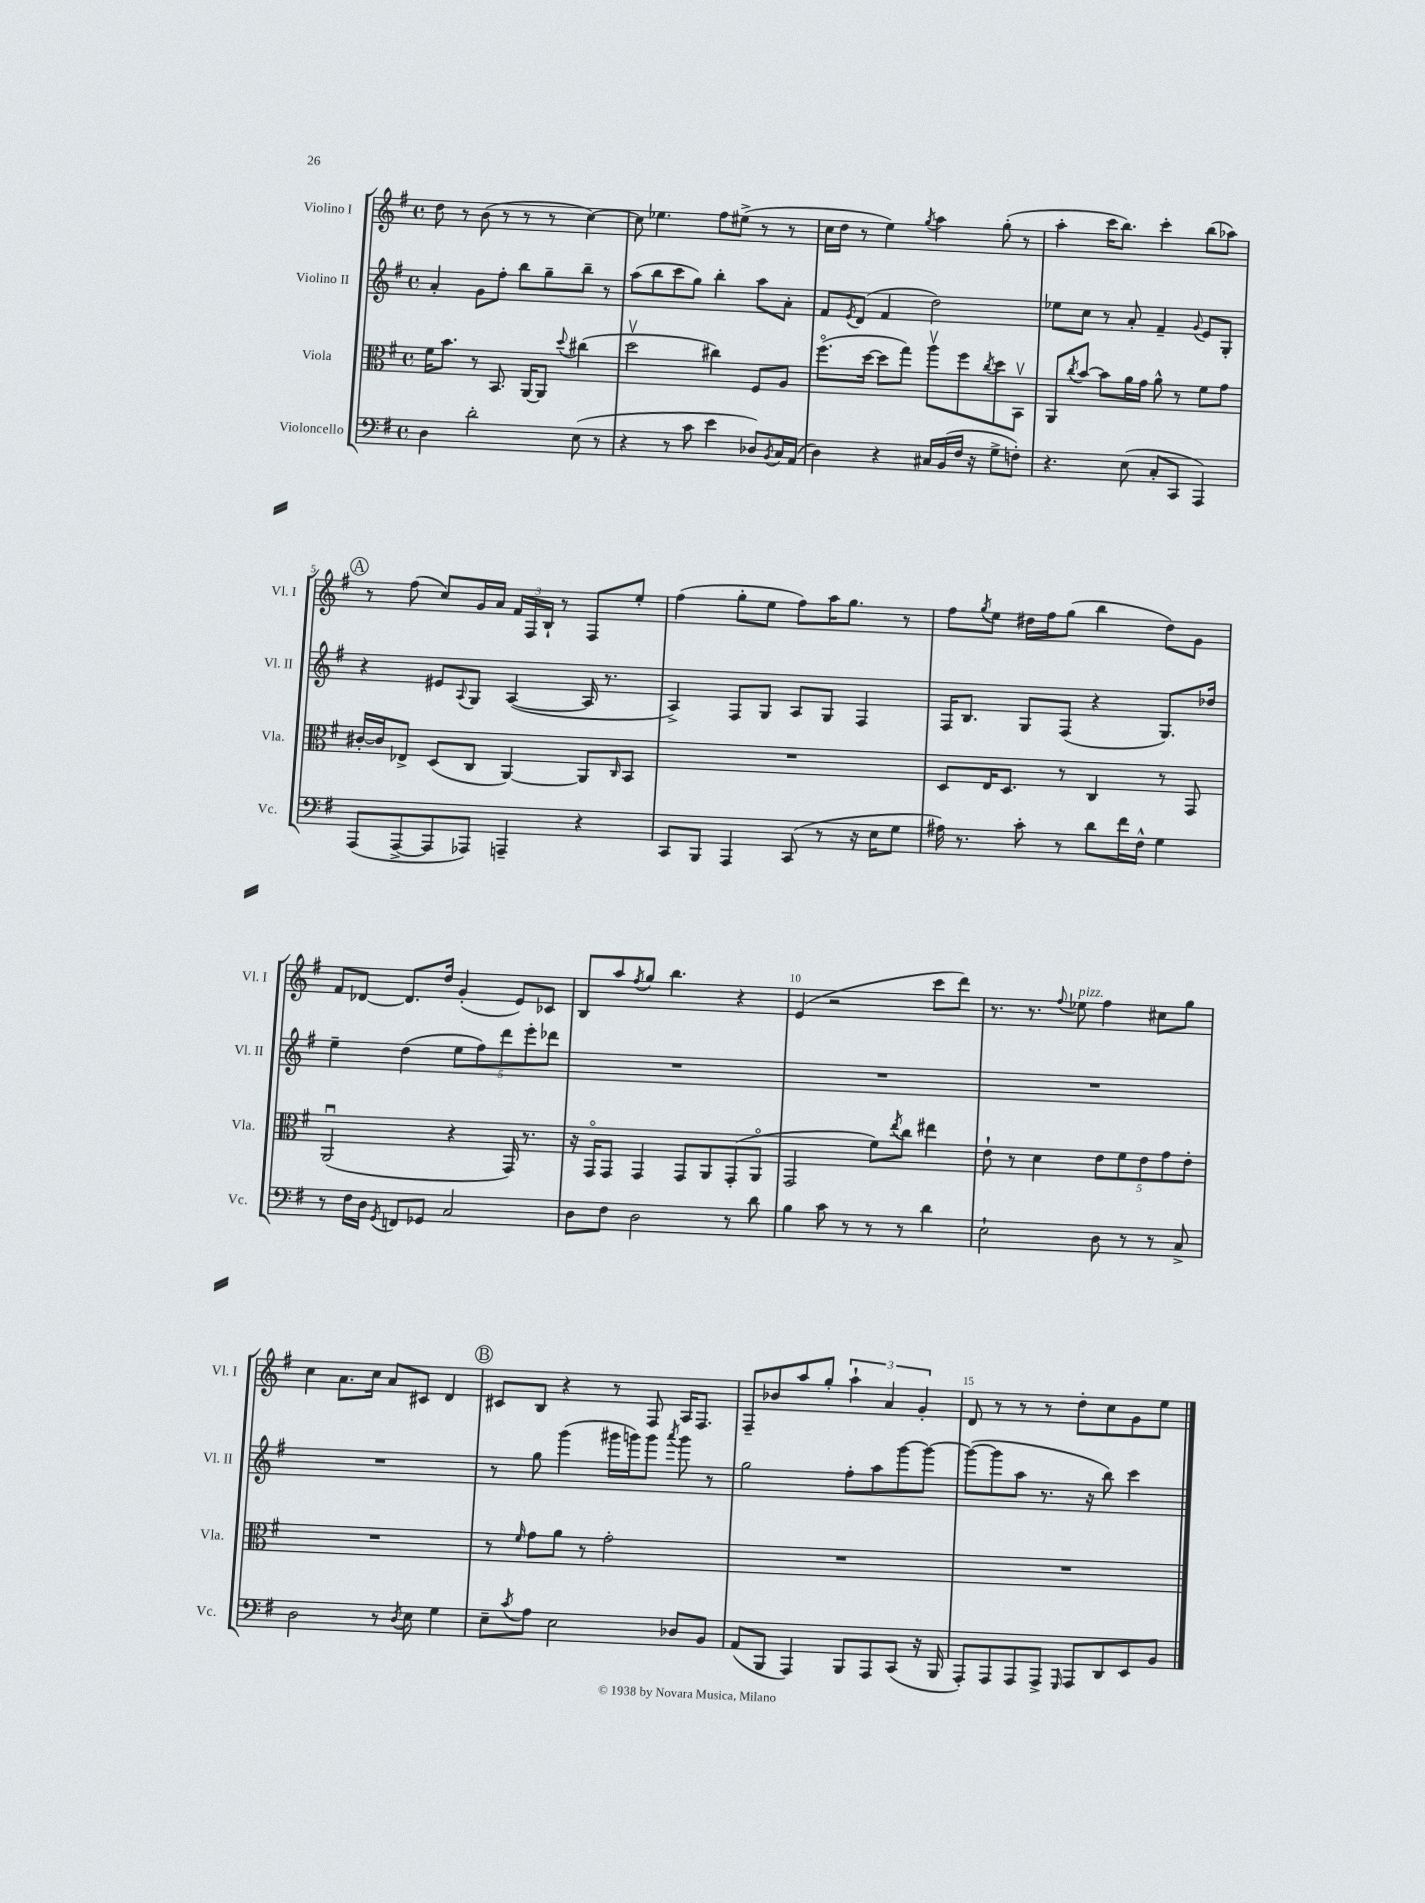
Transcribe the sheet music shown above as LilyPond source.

<<
\new StaffGroup <<
\new Staff = "s0" \with { instrumentName = "Violino I" shortInstrumentName = "Vl. I" } {
    \clef treble \key g \major \defaultTimeSignature \time 4/4
    d''8 r8 b'8( r8 r8 r8 c''4~) |
    c''8 ees''4. fis''8 eis''8->( r8 r8 |
    c''16 d''16 r8 e''4) \acciaccatura { g''8 } a''4 g''8-.( r8 |
    a''4-. c'''16 b''8.) c'''4-. b''8( aes''8) |
    \mark \markup { \circle "A" } r8 fis''8( c''8) g'16 a'16 \tuplet 3/2 { fis'16 fis16 b16-! } r8 fis8 e''8-. |
    fis''4( g''8-. e''8 fis''8) a''16 g''8. r8 |
    fis''8 \acciaccatura { g''8 } e''8 dis''16 fis''16 g''8( b''4 dis''8) g'8 |
    fis'8 des'8~ des'8. d''16 g'4-.( e'8) ces'8 |
    b8 a''8 \acciaccatura { fis''8 } g''8 b''4. r4 |
    e'4( r2 c'''8 d'''8) |
    r8. r8. \appoggiatura { fis''8 } ees''8^\markup { \italic "pizz." } fis''4 cis''8 g''8 |
    c''4 a'8. c''16 a'8 cis'8 d'4 |
    \mark \markup { \circle "B" } cis'8 b8 r4 r8 fis8 a16 fis8. |
    fis8-- bes'8 a''8 g''8-. \tuplet 3/2 { a''4-! a'4 g'4-. } |
    d'8 r8 r8 r8 d''8-. c''8 g'8 e''8 \bar "|." |
}
\new Staff = "s1" \with { instrumentName = "Violino II" shortInstrumentName = "Vl. II" } {
    \clef treble \key g \major \defaultTimeSignature \time 4/4
    a'4-. g'8 fis''8-. b''8 g''8-- b''8-- r8 |
    a''8( b''8 c'''8 g''8) b''4-. a''8 a'8-. |
    fis'8 \acciaccatura { e'8 } d'8( fis'4 d''2) |
    ees''8 c''8 r8 a'8-. fis'4-- \appoggiatura { g'8 } e'8 g8-. |
    \mark \markup { \circle "A" } r4 eis'8 \appoggiatura { a8 } g8 a4~( a16 r8. |
    a4->) fis8 g8 a8 g8 fis4 |
    fis16 b8. g8 fis8( r4 g8.) des''16 |
    e''4-- d''4( \tuplet 5/4 { e''8 fis''8) d'''8 e'''8-. des'''8 } |
    R1 |
    R1 |
    R1 |
    R1 |
    \mark \markup { \circle "B" } r8 g''8 g'''4( gis'''16 g'''16) g'''8 \acciaccatura { a'''8 } g'''8 r8 |
    g''2 fis''8-. a''8 g'''8~ g'''8~ |
    g'''8~( g'''8 a''8 r8. r16 b''8) c'''4 \bar "|." |
}
\new Staff = "s2" \with { instrumentName = "Viola" shortInstrumentName = "Vla." } {
    \clef alto \key g \major \defaultTimeSignature \time 4/4
    fis'16 b'8. r8 b,8. a,16~ a,8 \appoggiatura { d''8 } cis''4( |
    d''2\upbow cis''4) fis8 a8 |
    fis''8.\flageolet( d''16~ d''8 g''8) a''8\upbow fis''8 \acciaccatura { c''8 } d''8 b,8\upbow |
    a,8 \acciaccatura { c''8 } b'8~ b'8 a'16 g'16 a'8-^ r8 fis'8 g'8 |
    \mark \markup { \circle "A" } cis'16~-. cis'16 ees8-> d8( c8 a,4~) a,8 \grace { c16 } b,8 |
    R1 |
    d8 e16 d8. r8 c4 r8 g,8 |
    a,2\downbow( r4 g,16) r8. |
    r16 g,16\flageolet g,8 g,4 g,8 a,8 g,8-.( a,8\flageolet |
    g,2 fis'8) \acciaccatura { e''8 } c''8 eis''4 |
    e'8-! r8 d'4 \tuplet 5/4 { e'8 fis'8 e'8 g'8 e'8-. } |
    R1 |
    \mark \markup { \circle "B" } r8 \grace { fis'16 } g'8 a'8 r8 g'2-. |
    R1 |
    R1 \bar "|." |
}
\new Staff = "s3" \with { instrumentName = "Violoncello" shortInstrumentName = "Vc." } {
    \clef bass \key g \major \defaultTimeSignature \time 4/4
    d4 d'2-. e8( r8 |
    r4 r8 c'8 e'4 des8) \acciaccatura { b,8 } c16 a,16( |
    d4) r4 cis16 b,16( fis16 r16 g8-> f8-.) |
    r4. e8( c8-. c,8 a,,4) |
    \mark \markup { \circle "A" } a,,8( a,,8~-> a,,8 aes,,8) a,,4-- r4 |
    c,8 b,,8 a,,4 c,8( r8 r16 e16 g8 |
    ais16) r8. c'8-. r8 d'8 fis'16 fis16-^ g4 |
    r8 fis16 d16 \acciaccatura { g,8 } f,8 ges,8 c2 |
    d8 fis8 d2 r8 d'8 |
    b4 c'8 r8 r8 r8 d'4 |
    e2-! d8 r8 r8 c8-> |
    d2 r8 \acciaccatura { d8 } e8 g4 |
    \mark \markup { \circle "B" } e8-- \acciaccatura { c'8 } a8 e2 des8 b,8 |
    a,8( b,,8 a,,4) b,,8 a,,8 c,8( r16 b,,16 |
    a,,8-.) a,,8 a,,8 a,,8-> \grace { g,,16 } a,,8 d,8 e,8 b,8 \bar "|." |
}
>>
>>
\layout { \context { \Score \override BarNumber.break-visibility = ##(#f #t #t) barNumberVisibility = #(every-nth-bar-number-visible 5) } }
